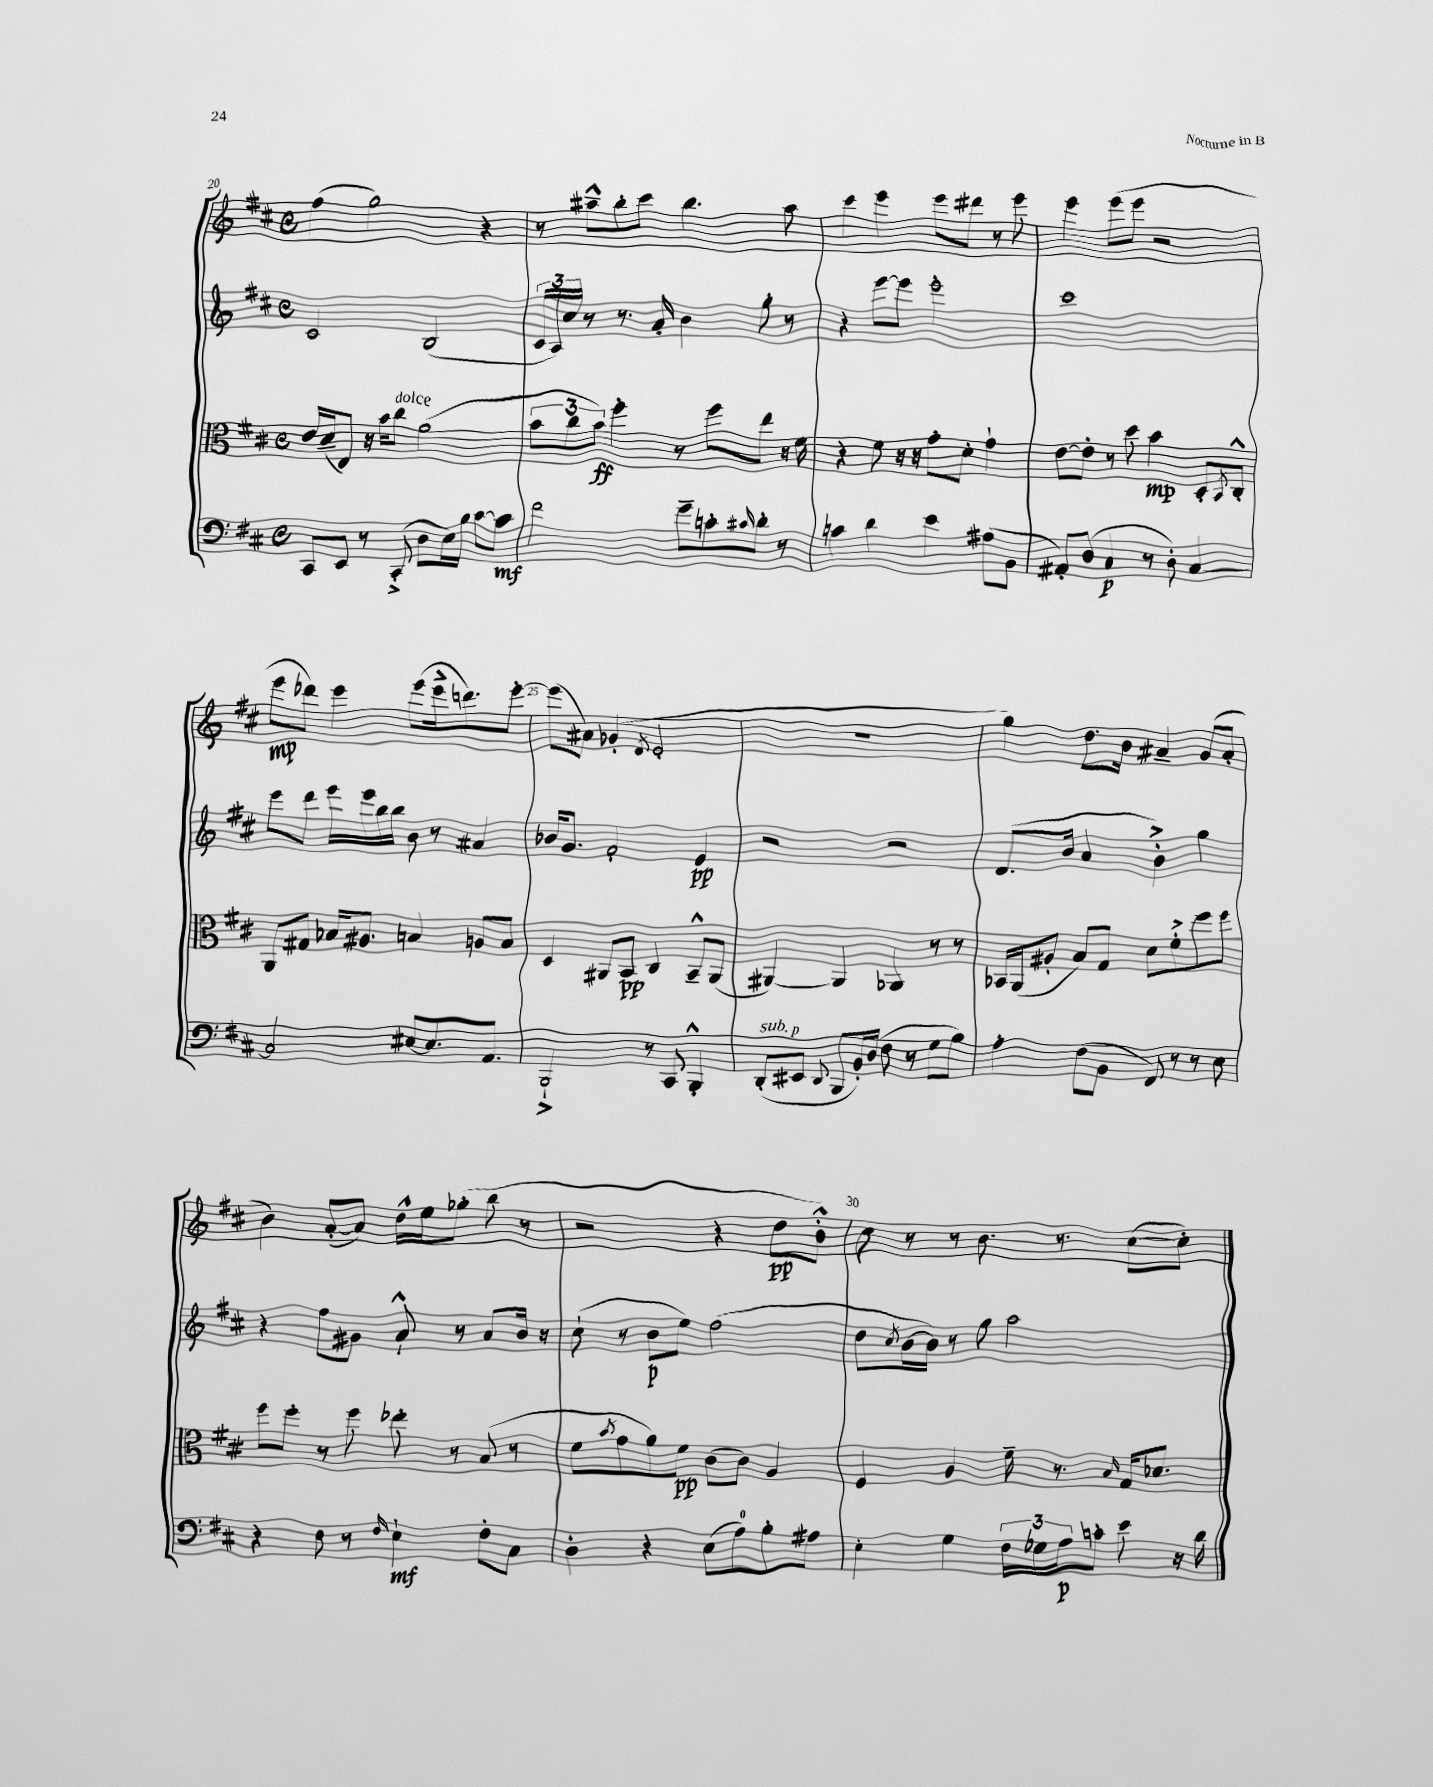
<<
\new StaffGroup <<
\new Staff = "s0" {
    \clef treble \key d \major \defaultTimeSignature \time 4/4
    fis''4( g''2) r4 |
    r8 ais''8---^ b''8-. cis'''8 b''4. ais''8 |
    cis'''4 e'''4 e'''8 dis'''8 r8 e'''8 |
    e'''4 e'''8( e'''8 r2 |
    e'''8\mp des'''8) e'''4 e'''8( e'''16-> d'''8.) e'''8~-. |
    e'''8( ais'8) ges'4-.( \acciaccatura { d'8 } e'2-. |
    R1 |
    g''4) d''8. b'16 ais'4-- g'8( ais'8-. |
    b'4) a'8~-.( a'8) d''16-^ e''16 ges''8-.( b''8 r8 |
    r2 r4 d''8\pp b'8-.-^) |
    cis''8 r8 r8 b'8. r8. cis''8~( cis''8-.) \bar "|." |
}
\new Staff = "s1" {
    \clef treble \key d \major \defaultTimeSignature \time 4/4
    cis'2 b2( |
    \tuplet 3/2 { cis'16 a16) cis''16 } r8 r8. a'16-. b'4 g''8-. r8 |
    r4 e'''8~ e'''8 e'''2-. |
    cis'''1 |
    e'''8 d'''8 e'''16 e'''16 b''16 b''16 b'8 r8 ais'4 |
    bes'16 g'8. fis'2-. e'4\pp |
    r2 r2 |
    d'8.( b'16 a'4 b'4-.->) g''4 |
    r4 fis''8 gis'8 a'8-!-^ r8 a'8 b'16 r16 |
    cis''8-!( r8 b'8\p e''8) fis''2( |
    d''8 \acciaccatura { cis''8 } b'16~ b'16) r8 g''8 a''2 \bar "|." |
}
\new Staff = "s2" {
    \clef alto \key d \major \defaultTimeSignature \time 4/4
    e'16 d'16--( e8) r16 b'16 cis''8^\markup { \italic "dolce" } a'2( |
    \tuplet 3/2 { b'8 cis''8 b'8\ff) } fis''4-. r8 fis''8 e''8 r16 fis'16 |
    r4 fis'8 r16 r16 g'8-. d'8-. g'4-! |
    e'8~ e'8-. r8 d''8 b'4\mp d8-. \acciaccatura { b,8 } cis8-.-^ |
    a,8 gis8 bes16 ais8. b4 a8 b8 |
    d4 ais,8 b,8\pp cis4 b,8---^ ais,8( |
    ais,4~) ais,4 aes,4 r8 r8 |
    bes,16 a,16( ais8-. b8) g8 d'8 fis'8-.-> fis''8 fis''8 |
    fis''8 fis''8-. r8 fis''8 ees''8-. r8 b8( r8 |
    fis'8 \acciaccatura { b'8 } g'8 a'8) fis'8\pp cis'8( cis'8) a4 |
    fis4 a4 fis'16-- r8. \grace { b16 } g16 des'8. \bar "|." |
}
\new Staff = "s3" {
    \clef bass \key d \major \defaultTimeSignature \time 4/4
    cis,8 e,8 r8 cis,8-.->( d8 e16) b16 cis'8~ cis'8\mf |
    fis'2 g'8-- c'8-. \grace { cis'16 } d'8-. r8 |
    c'4 d'4 e'4 ais8( b,8 |
    ais,8-.) d8( cis4\p r8 d8-.) cis4~ |
    cis2 eis8~ eis8. a,8. |
    b,,2-!-> r8 cis,8 b,,4-.-^ |
    d,8-.^\markup { \italic "sub. p" }( eis,8 \appoggiatura { d,8 } b,,8 b,16-.) d16( fis8 r8 g8 b8) |
    a4-. fis8( b,8 fis,8) r8 r8 e8 |
    r4 fis8 r8 \grace { fis16 } e4-!\mf fis8-. cis8 |
    d4-. r4 e8( a8-0) b8-. ais8 |
    e4-. g4 \tuplet 3/2 { fis16 ges16 a16\p } c'8-. e'8 r16 d'16 \bar "|." |
}
>>
>>
\layout { \context { \Score currentBarNumber = #20 \override BarNumber.break-visibility = ##(#f #t #t) barNumberVisibility = #(every-nth-bar-number-visible 5) } }
